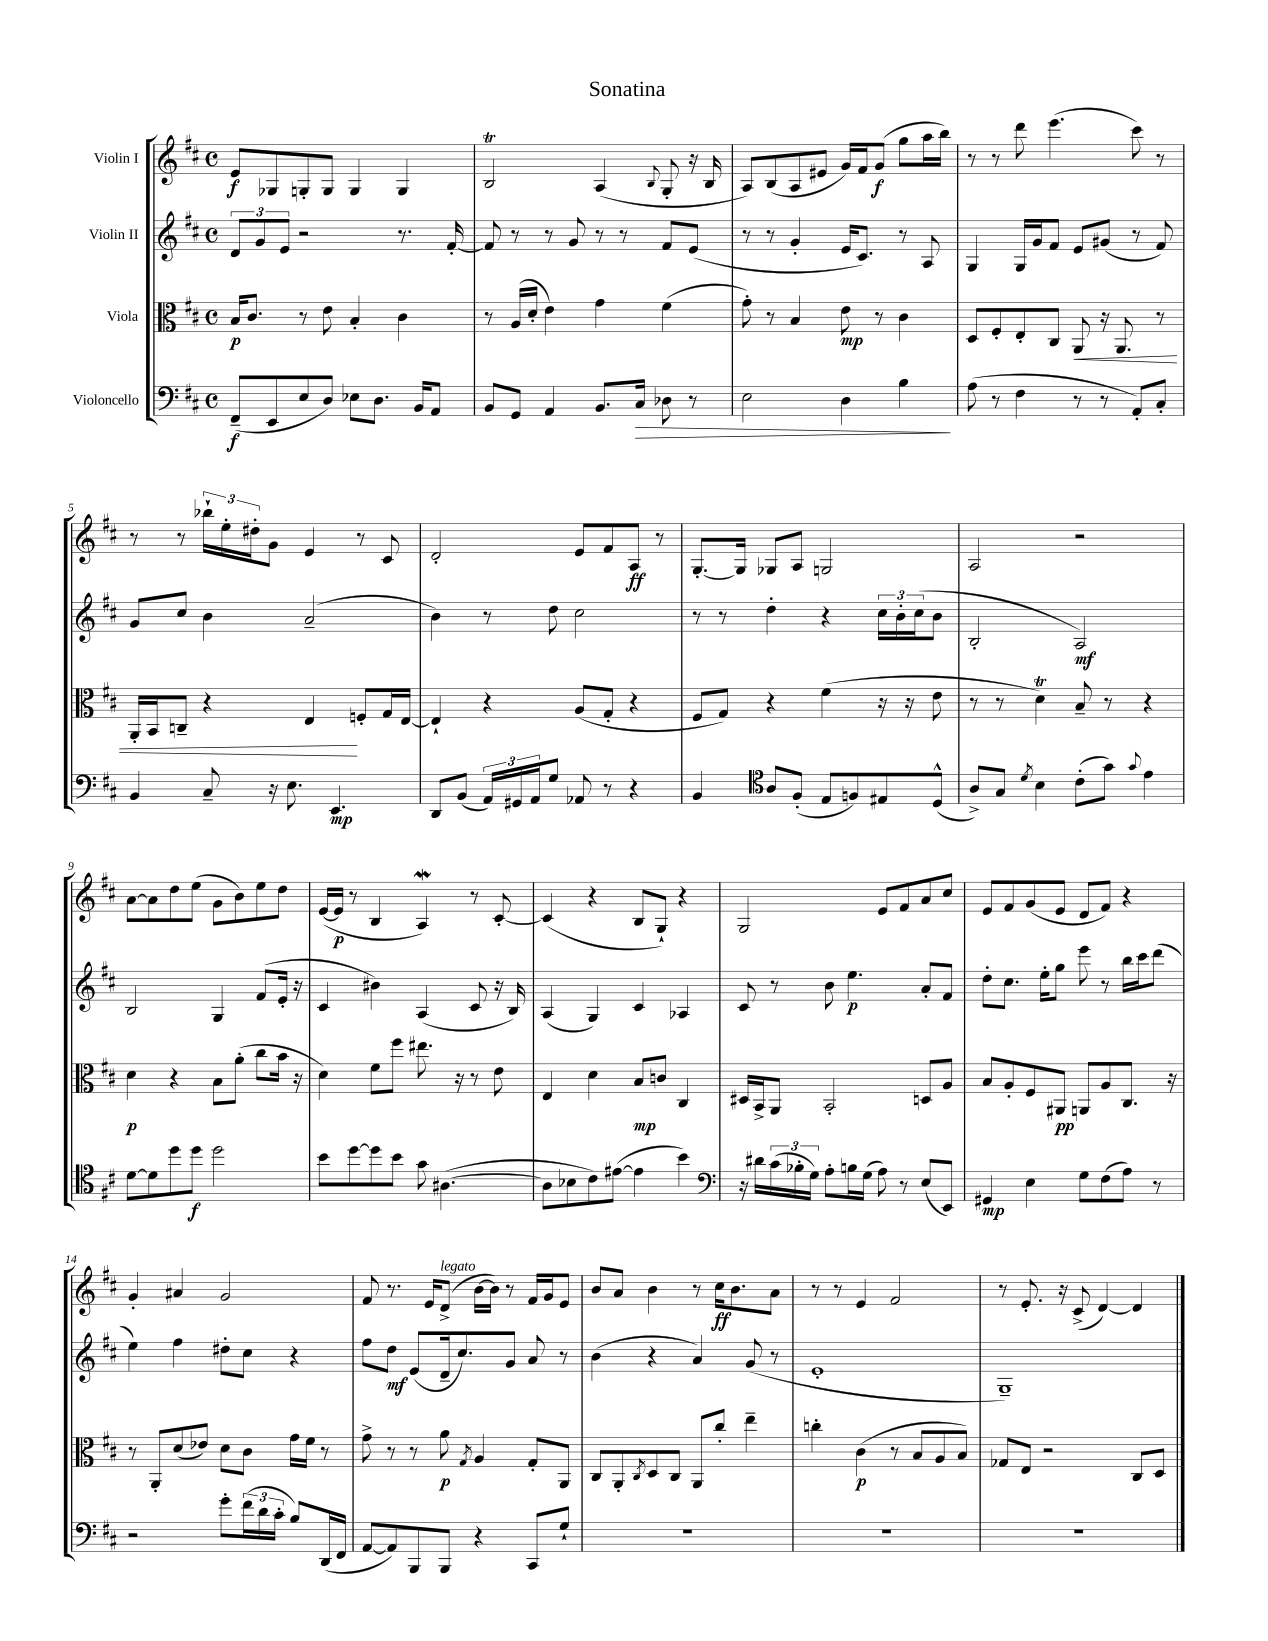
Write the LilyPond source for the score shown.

\header { title = "Sonatina" }
<<
\new StaffGroup <<
\new Staff = "s0" \with { instrumentName = "Violin I" } {
    \clef treble \key d \major \defaultTimeSignature \time 4/4
    e'8\f ges8 g8-. g8 g4 g4 |
    b2\trill a4( \appoggiatura { b8 } g8-. r16 b16 |
    a8) b8( a8 eis'8 g'16) fis'16 g'8\f( g''8 a''16 b''16) |
    r8 r8 d'''8 e'''4.( cis'''8) r8 |
    r8 r8 \tuplet 3/2 { bes''16-! e''16-. dis''16-. } g'8 e'4 r8 cis'8 |
    d'2-. e'8 fis'8 a8\ff r8 |
    g8.~-. g16 ges8 a8 g2 |
    a2 r2 |
    a'8~ a'8 d''8 e''8( g'8 b'8) e''8 d''8 |
    e'16~( e'16\p r8 b4 a4\mordent) r8 cis'8~-. |
    cis'4( r4 b8 g8-!) r4 |
    g2 e'8 fis'8 a'8 cis''8 |
    e'8 fis'8 g'8( e'8 d'8 fis'8) r4 |
    g'4-. ais'4 g'2 |
    fis'8 r8. e'16 d'8->^\markup { \italic "legato" }( b'16~ b'16) r8 fis'16 g'16 e'8 |
    b'8 a'8 b'4 r8 cis''16\ff b'8. a'8 |
    r8 r8 e'4 fis'2 |
    r8 e'8.-. r16 cis'8->( d'4~) d'4 \bar "|." |
}
\new Staff = "s1" \with { instrumentName = "Violin II" } {
    \clef treble \key d \major \defaultTimeSignature \time 4/4
    \tuplet 3/2 { d'8 g'8 e'8 } r2 r8. fis'16~-. |
    fis'8 r8 r8 g'8 r8 r8 fis'8 e'8( |
    r8 r8 g'4-. e'16 cis'8.) r8 a8 |
    g4 g16 g'16 fis'8 e'8 gis'8( r8 fis'8) |
    g'8 cis''8 b'4 a'2--( |
    b'4) r8 d''8 cis''2 |
    r8 r8 d''4-. r4 \tuplet 3/2 { cis''16 b'16-. cis''16( } b'8 |
    b2-. a2\mf) |
    b2 g4 fis'8( e'16-. r16 |
    cis'4 bis'4) a4( cis'8 r16 b16) |
    a4( g4) cis'4 aes4 |
    cis'8 r8 b'8 e''4.\p a'8-. fis'8 |
    d''8-. cis''8. e''16-. g''8 e'''8 r8 b''16 cis'''16 d'''8( |
    e''4) fis''4 dis''8-. cis''8 r4 |
    fis''8 d''8\mf e'8( d'16-- cis''8.) g'8 a'8 r8 |
    b'4( r4 a'4) g'8( r8 |
    e'1-. |
    g1--) \bar "|." |
}
\new Staff = "s2" \with { instrumentName = "Viola" } {
    \clef alto \key d \major \defaultTimeSignature \time 4/4
    b16\p cis'8. r8 e'8 b4-. cis'4 |
    r8 a16( d'16-. e'4) g'4 fis'4( |
    g'8-.) r8 b4 e'8\mp r8 cis'4 |
    d8 fis8-. e8-. cis8 a,8\< r16 a,8. r8 |
    a,16-. b,16 c8-- r4 e4\! f8-. g16 e16~ |
    e4-! r4 a8( g8-. r4 |
    fis8 g8) r4 fis'4( r16 r16 e'8 |
    r8 r8 d'4\trill) b8-- r8 r4 |
    d'4\p r4 b8 a'8-.( cis''8 b'16 r16 |
    d'4) fis'8 fis''8 eis''8. r16 r8 e'8 |
    e4 d'4 b8\mp c'8 cis4 |
    dis16 b,16-> a,8 b,2-. d8 a8 |
    b8 a8-. fis8 ais,8\pp a,8 a8 cis8. r16 |
    r8 a,8-. d'8( ees'8) d'8 cis'8 g'16 fis'16 r8 |
    g'8-> r8 r8 a'8\p \acciaccatura { g8 } a4 g8-. a,8 |
    cis8 a,8-. \acciaccatura { cis8 } d8 cis8 a,8 cis''8-. e''4-- |
    c''4-. cis'4\p( r8 b8 a8 b8) |
    ges8 e8 r2 cis8 d8 \bar "|." |
}
\new Staff = "s3" \with { instrumentName = "Violoncello" } {
    \clef bass \key d \major \defaultTimeSignature \time 4/4
    fis,8--\f( e,8 e8 d8) ees8 d8. b,16 a,8 |
    b,8 g,8 a,4 b,8. cis16\> des8 r8 |
    e2 d4 b4\! |
    a8( r8 fis4 r8 r8 a,8-.) cis8-. |
    b,4 cis8-- r16 e8. e,4.\mp |
    d,8 b,8( \tuplet 3/2 { a,16) gis,16 a,16 } g8 aes,8 r8 r4 |
    b,4 \clef tenor a8 fis8-.( e8 f8) eis8 d8-^( |
    a8->) g8 \acciaccatura { d'8 } b4 cis'8-.( g'8) \appoggiatura { g'8 } e'4 |
    d'8~ d'8 d''8 d''8\f d''2 |
    b'8 d''8~ d''8 b'8 g'8 ais4.~( |
    ais8 bes8 cis'8) eis'8~( eis'4 b'4) |
    \clef bass r16 dis'16 \tuplet 3/2 { cis'16( bes16-. g16) } a8-. b16 g16( a8) r8 e8( e,8) |
    gis,4\mp e4 g8 fis8( a8) r8 |
    r2 g'8-. \tuplet 3/2 { fis'16( d'16 cis'16-. } b8) d,16( fis,16 |
    a,8~ a,8) b,,8 b,,8 r4 cis,8 g8-! |
    R1 |
    R1 |
    R1 \bar "|." |
}
>>
>>
